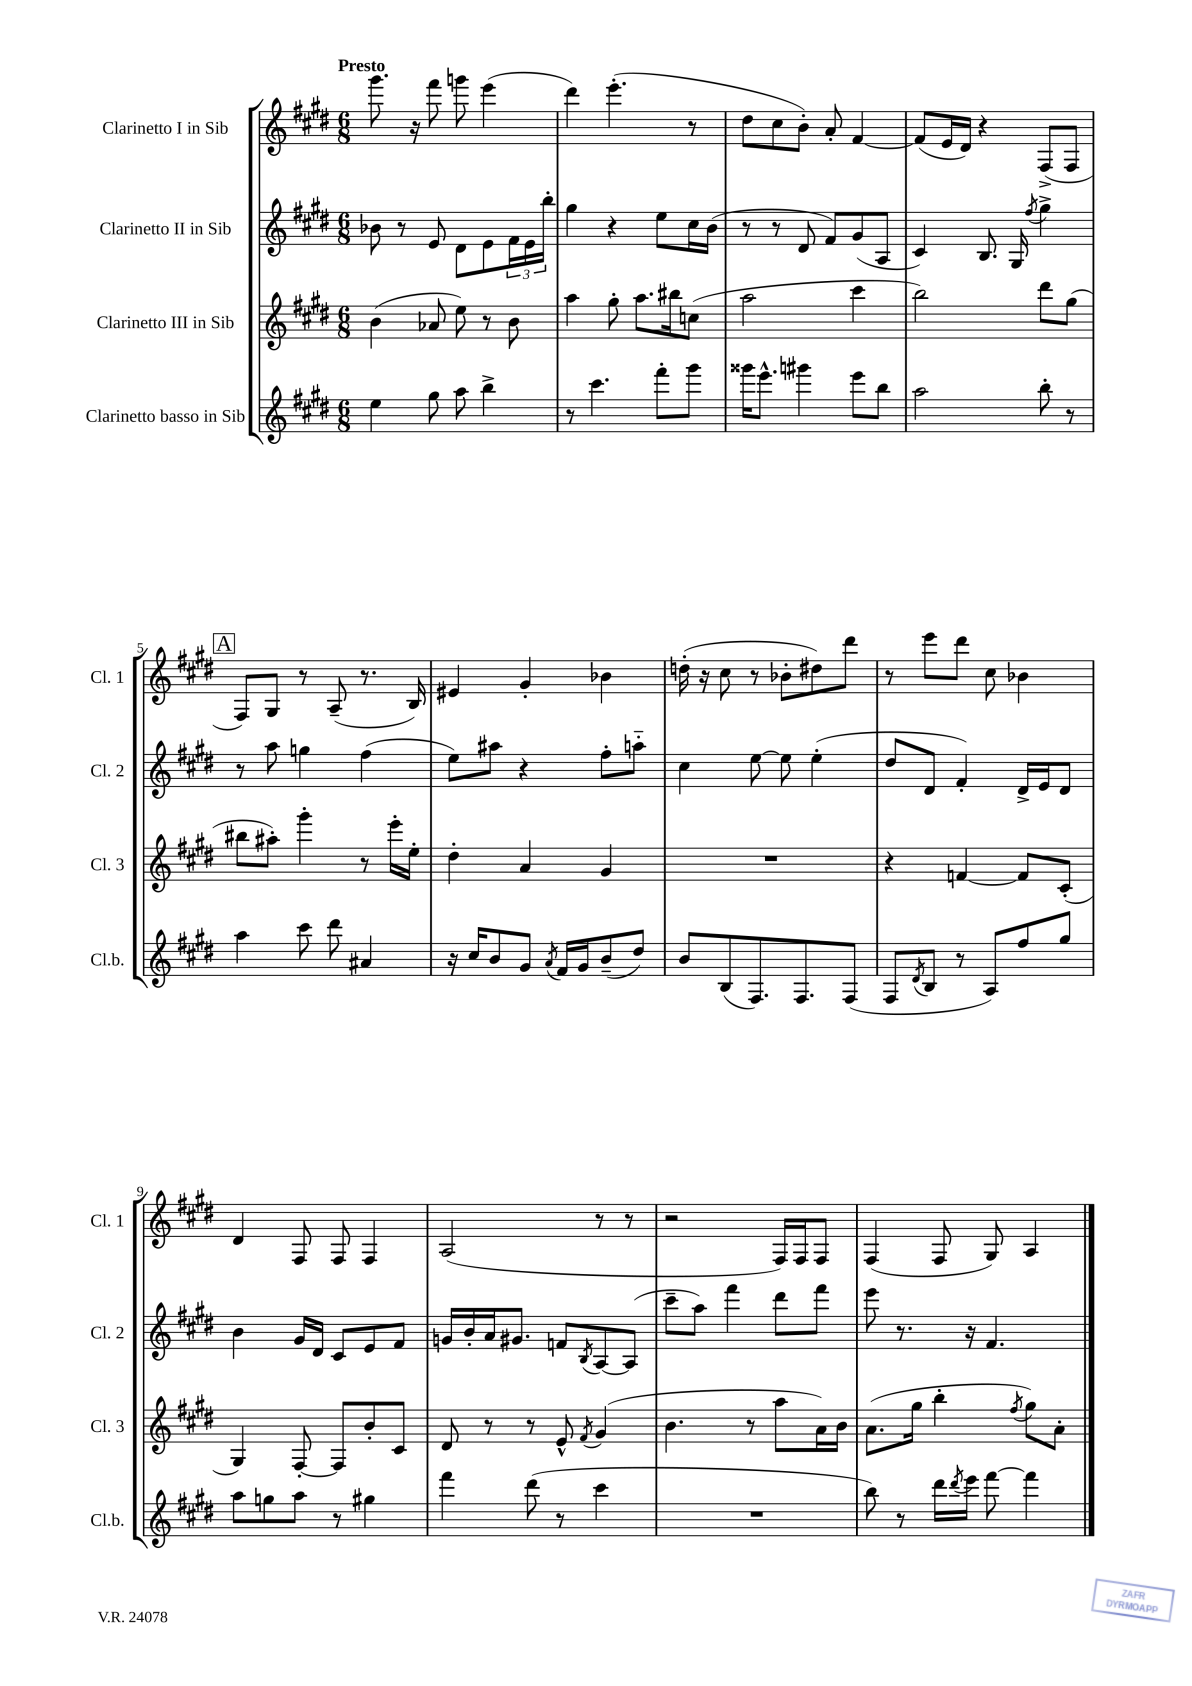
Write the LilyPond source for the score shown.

<<
\new StaffGroup <<
\new Staff = "s0" \with { instrumentName = "Clarinetto I in Sib" shortInstrumentName = "Cl. 1" } {
    \clef treble \key e \major \numericTimeSignature \time 6/8 \tempo "Presto"
    gis'''8. r16 fis'''8 g'''8 e'''4( |
    dis'''4) e'''4.-.( r8 |
    dis''8 cis''8 b'8-.) a'8-. fis'4~ |
    fis'8( e'16 dis'16) r4 fis8->( fis8 |
    \mark \markup { \box "A" } fis8) gis8 r8 a8--( r8. b16) |
    eis'4 gis'4-. bes'4 |
    d''16-.( r16 cis''8 r8 bes'8-. dis''8) dis'''8 |
    r8 e'''8 dis'''8 cis''8 bes'4 |
    dis'4 fis8 fis8 fis4 |
    a2( r8 r8 |
    r2 fis16) fis16 fis8 |
    fis4( fis8 gis8) a4 \bar "|." |
}
\new Staff = "s1" \with { instrumentName = "Clarinetto II in Sib" shortInstrumentName = "Cl. 2" } {
    \clef treble \key e \major \numericTimeSignature \time 6/8
    bes'8 r8 e'8 dis'8 e'8 \tuplet 3/2 { fis'16 e'16 b''16-. } |
    gis''4 r4 e''8 cis''16 b'16( |
    r8 r8 dis'8 fis'8) gis'8( a8 |
    cis'4) b8. gis16 \acciaccatura { fis''8 } gis''4-> |
    \mark \markup { \box "A" } r8 a''8 g''4 fis''4( |
    e''8) ais''8 r4 fis''8-. a''8-_ |
    cis''4 e''8~ e''8 e''4-.( |
    dis''8 dis'8 fis'4-.) dis'16-> e'16 dis'8 |
    b'4 gis'16 dis'16 cis'8 e'8 fis'8 |
    g'16 b'16-. a'16 gis'8. f'8 \acciaccatura { b8 } a8~ a8( |
    cis'''8-- a''8) fis'''4 dis'''8 fis'''8 |
    e'''8 r8. r16 fis'4. \bar "|." |
}
\new Staff = "s2" \with { instrumentName = "Clarinetto III in Sib" shortInstrumentName = "Cl. 3" } {
    \clef treble \key e \major \numericTimeSignature \time 6/8
    b'4( aes'8 e''8) r8 b'8 |
    a''4 gis''8-. a''8. bis''16 c''8( |
    a''2 cis'''4 |
    b''2) dis'''8 gis''8( |
    \mark \markup { \box "A" } bis''8 ais''8-.) gis'''4-. r8 e'''16-. e''16-. |
    dis''4-. a'4 gis'4 |
    R2. |
    r4 f'4~ f'8 cis'8-.( |
    gis4) fis8~-. fis8 b'8-. cis'8 |
    dis'8 r8 r8 e'8-^ \acciaccatura { fis'8 } gis'4( |
    b'4. r8 a''8 a'16) b'16 |
    a'8.( gis''16 b''4-. \acciaccatura { fis''8 } gis''8) a'8-. \bar "|." |
}
\new Staff = "s3" \with { instrumentName = "Clarinetto basso in Sib" shortInstrumentName = "Cl.b." } {
    \clef treble \key e \major \numericTimeSignature \time 6/8
    e''4 gis''8 a''8 b''4-> |
    r8 cis'''4. fis'''8-. gis'''8 |
    gisis'''16 e'''8.-^ gis'''4 e'''8 b''8 |
    a''2 b''8-. r8 |
    \mark \markup { \box "A" } a''4 cis'''8 dis'''8 ais'4 |
    r16 cis''16 b'8 gis'8 \acciaccatura { a'8 } fis'16 gis'16 b'8--( dis''8) |
    b'8 b8( fis8.) fis8. fis8( |
    fis8 \acciaccatura { dis'8 } b8 r8 a8) fis''8 gis''8 |
    a''8 g''8 a''8 r8 gis''4 |
    fis'''4 dis'''8( r8 cis'''4 |
    R2. |
    b''8) r8 dis'''16 \acciaccatura { dis'''8 } e'''16 fis'''8~ fis'''4 \bar "|." |
}
>>
>>
